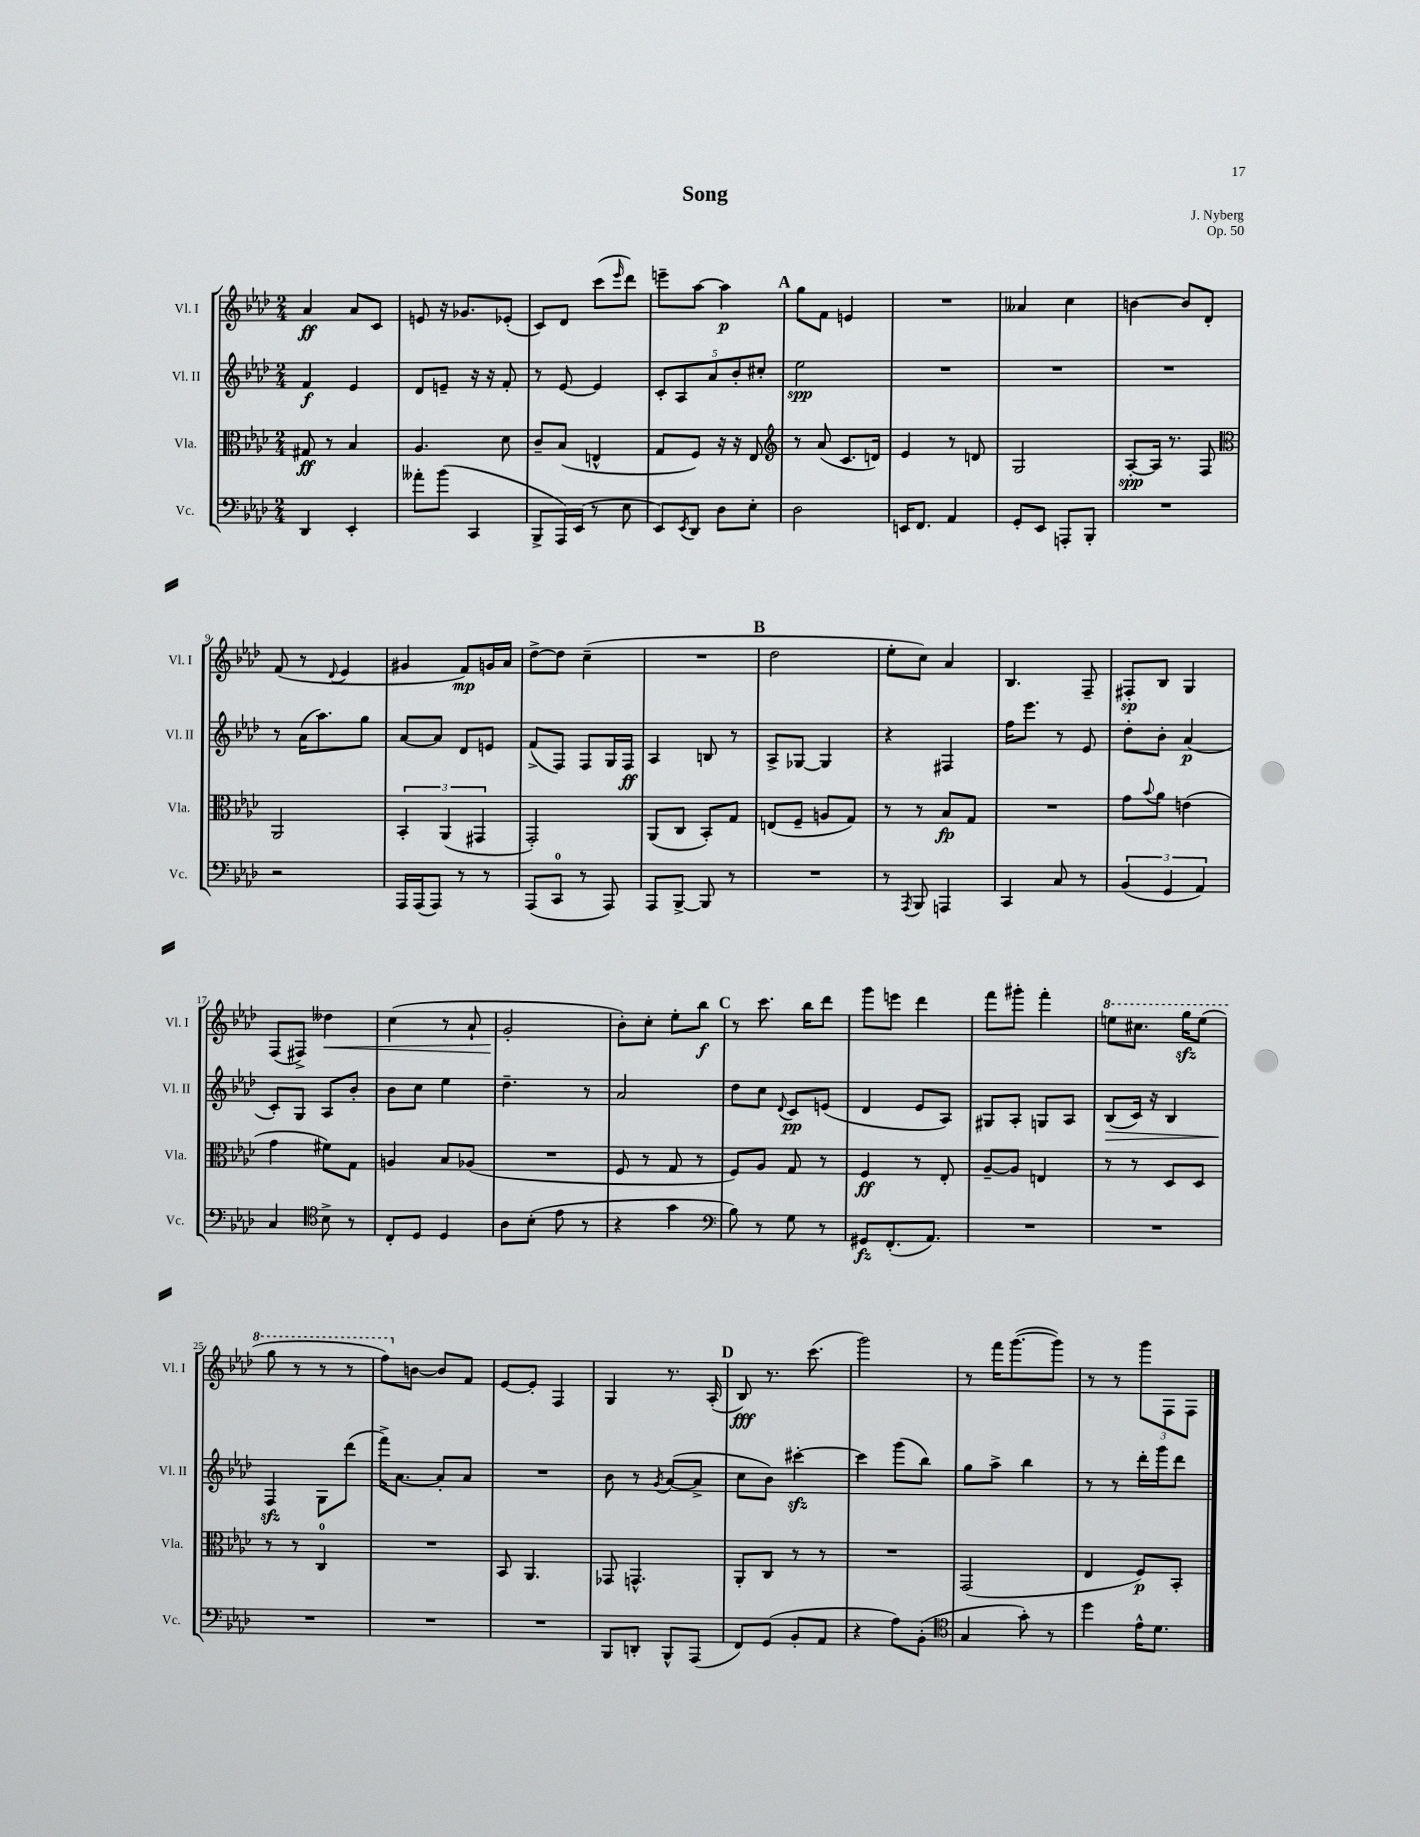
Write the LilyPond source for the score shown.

\header { title = "Song" composer = "J. Nyberg" opus = "Op. 50" }
<<
\new StaffGroup <<
\new Staff = "s0" \with { instrumentName = "Vl. I" shortInstrumentName = "Vl. I" } {
    \clef treble \key aes \major \numericTimeSignature \time 2/4
    aes'4\ff aes'8 c'8 |
    e'8 r16 ges'8. ees'8-.( |
    c'8) des'8 c'''8( \grace { ees'''16 } des'''8) |
    e'''8-- aes''8~ aes''4\p |
    \mark \markup { \bold "A" } g''8 f'8 e'4 |
    R2 |
    aeses'4 c''4 |
    b'4~ b'8 des'8-. |
    f'8( r8 \appoggiatura { des'8 } ees'4 |
    gis'4 f'8\mp) g'16 aes'16 |
    des''8~-> des''8 c''4--( |
    R2 |
    \mark \markup { \bold "B" } des''2 |
    ees''8-. c''8) aes'4 |
    bes4. f8-- |
    fis8-.\sp bes8 g4 |
    f8( fis8->) deses''4\< |
    c''4( r8 aes'8-! |
    g'2-.\! |
    bes'8-.) c''8-. ees''8-. bes''8\f |
    \mark \markup { \bold "C" } r8 c'''8. bes''16 des'''8 |
    g'''8 e'''8 des'''4 |
    f'''8 gis'''8-. f'''4-. |
    \ottava #1 e'''8 cis'''8. g'''16\sfz e'''8( |
    g'''8 r8 r8 r8 |
    f'''8) \ottava #0 b'8~ b'8 f'8 |
    ees'8~ ees'8-. f4 |
    g4 r8. aes16-.( |
    \mark \markup { \bold "D" } bes8\fff) r8. c'''8.( |
    g'''2) |
    r8 f'''16 g'''8.~( g'''8) |
    r8 r8 \tuplet 3/2 { g'''8 f8 f8 } \bar "|." |
}
\new Staff = "s1" \with { instrumentName = "Vl. II" shortInstrumentName = "Vl. II" } {
    \clef treble \key aes \major \numericTimeSignature \time 2/4
    f'4\f ees'4 |
    des'8 e'8-- r16 r16 f'8-. |
    r8 ees'8~ ees'4 |
    \tuplet 5/4 { c'8-. aes8 aes'8 bes'8-. cis''8-. } |
    \mark \markup { \bold "A" } ees''2\spp |
    R2 |
    R2 |
    R2 |
    r8 aes'16( aes''8.) g''8 |
    aes'8~ aes'8 des'8 e'8 |
    f'8->( f8) f8 g16 f16\ff |
    aes4 b8 r8 |
    \mark \markup { \bold "B" } aes8-> ges8~ ges4 |
    r4 fis4 |
    f''16 ees'''8. r8 ees'8 |
    des''8-. bes'8-. aes'4\p( |
    c'8-.) g8 aes8 bes'8-. |
    bes'8 c''8 ees''4 |
    des''4.-- r8 |
    aes'2 |
    \mark \markup { \bold "C" } des''8 c''8 \appoggiatura { des'8 } c'8\pp e'8( |
    des'4 ees'8 aes8) |
    gis8 aes8-. g8 aes8 |
    bes8\>( c'16) r16 bes4 |
    f4\sfz\! g8 des'''8( |
    f'''16->) aes'8.~ aes'8-. aes'8 |
    R2 |
    bes'8 r8 \acciaccatura { g'8 } aes'8~( aes'8-> |
    \mark \markup { \bold "D" } c''8 bes'8) cis'''4~-.\sfz |
    cis'''4 g'''8( bes''8) |
    g''8 aes''8-> bes''4 |
    r8 r8 des'''16-. g'''16 des'''8 \bar "|." |
}
\new Staff = "s2" \with { instrumentName = "Vla." shortInstrumentName = "Vla." } {
    \clef alto \key aes \major \numericTimeSignature \time 2/4
    gis8\ff r8 bes4 |
    aes4. des'8 |
    c'8-- bes8( e4-^ |
    g8 f8) r16 r16 ees8 |
    \mark \markup { \bold "A" } \clef treble r8 aes'8( c'8. d'16) |
    ees'4 r8 d'8 |
    g2 |
    aes8~-.\spp aes16 r8. f8 |
    \clef alto aes,2 |
    \tuplet 3/2 { bes,4-. aes,4( gis,4 } |
    g,2-.) |
    aes,8( c8 bes,8-.) g8 |
    \mark \markup { \bold "B" } e8( f8-- a8 g8) |
    r8 r8 bes8\fp g8 |
    R2 |
    g'8 \appoggiatura { bes'8 } aes'8 e'4( |
    g'4 fis'8) g8 |
    a4 bes8 aes8( |
    R2 |
    f8 r8 g8 r8 |
    \mark \markup { \bold "C" } f8) aes8 g8 r8 |
    f4\ff r8 ees8-. |
    aes8~-- aes8 e4 |
    r8 r8 des8 des8 |
    r8 r8 c4-0 |
    R2 |
    bes,8 aes,4. |
    ges,8 g,4.-^ |
    \mark \markup { \bold "D" } aes,8-. c8 r8 r8 |
    R2 |
    g,2( |
    ees4 f8\p) bes,8-. \bar "|." |
}
\new Staff = "s3" \with { instrumentName = "Vc." shortInstrumentName = "Vc." } {
    \clef bass \key aes \major \numericTimeSignature \time 2/4
    des,4 ees,4-. |
    aeses'8-. bes'8( c,4 |
    bes,,8-> aes,,16) ees,16( r8 ees8 |
    ees,8) \acciaccatura { ees,8 } des,8 des8 ees8-. |
    \mark \markup { \bold "A" } des2 |
    e,16 f,8. aes,4 |
    g,8-. ees,8 a,,8-. bes,,8-. |
    R2 |
    r2 |
    aes,,16 aes,,16( aes,,8) r8 r8 |
    aes,,8( c,8-0 r8 aes,,8) |
    aes,,8 bes,,8~-> bes,,8 r8 |
    \mark \markup { \bold "B" } R2 |
    r8 \acciaccatura { aes,,8 } bes,,8 a,,4 |
    c,4 c8 r8 |
    \tuplet 3/2 { bes,4( g,4 aes,4) } |
    c4 \clef tenor bes8-> r8 |
    c8-. des8 des4 |
    aes8 bes8-.( ees'8 r8 |
    r4 g'4 |
    \mark \markup { \bold "C" } \clef bass bes8) r8 g8 r8 |
    gis,8\fz f,8.-.( aes,8.) |
    R2 |
    R2 |
    R2 |
    R2 |
    R2 |
    bes,,8 d,8-. bes,,8-^ aes,,8( |
    \mark \markup { \bold "D" } f,8) g,8( bes,8-. aes,8 |
    r4 aes8) bes,8-.( |
    \clef tenor g4 g'8-.) r8 |
    des''4 ees'16-^ des'8. \bar "|." |
}
>>
>>
